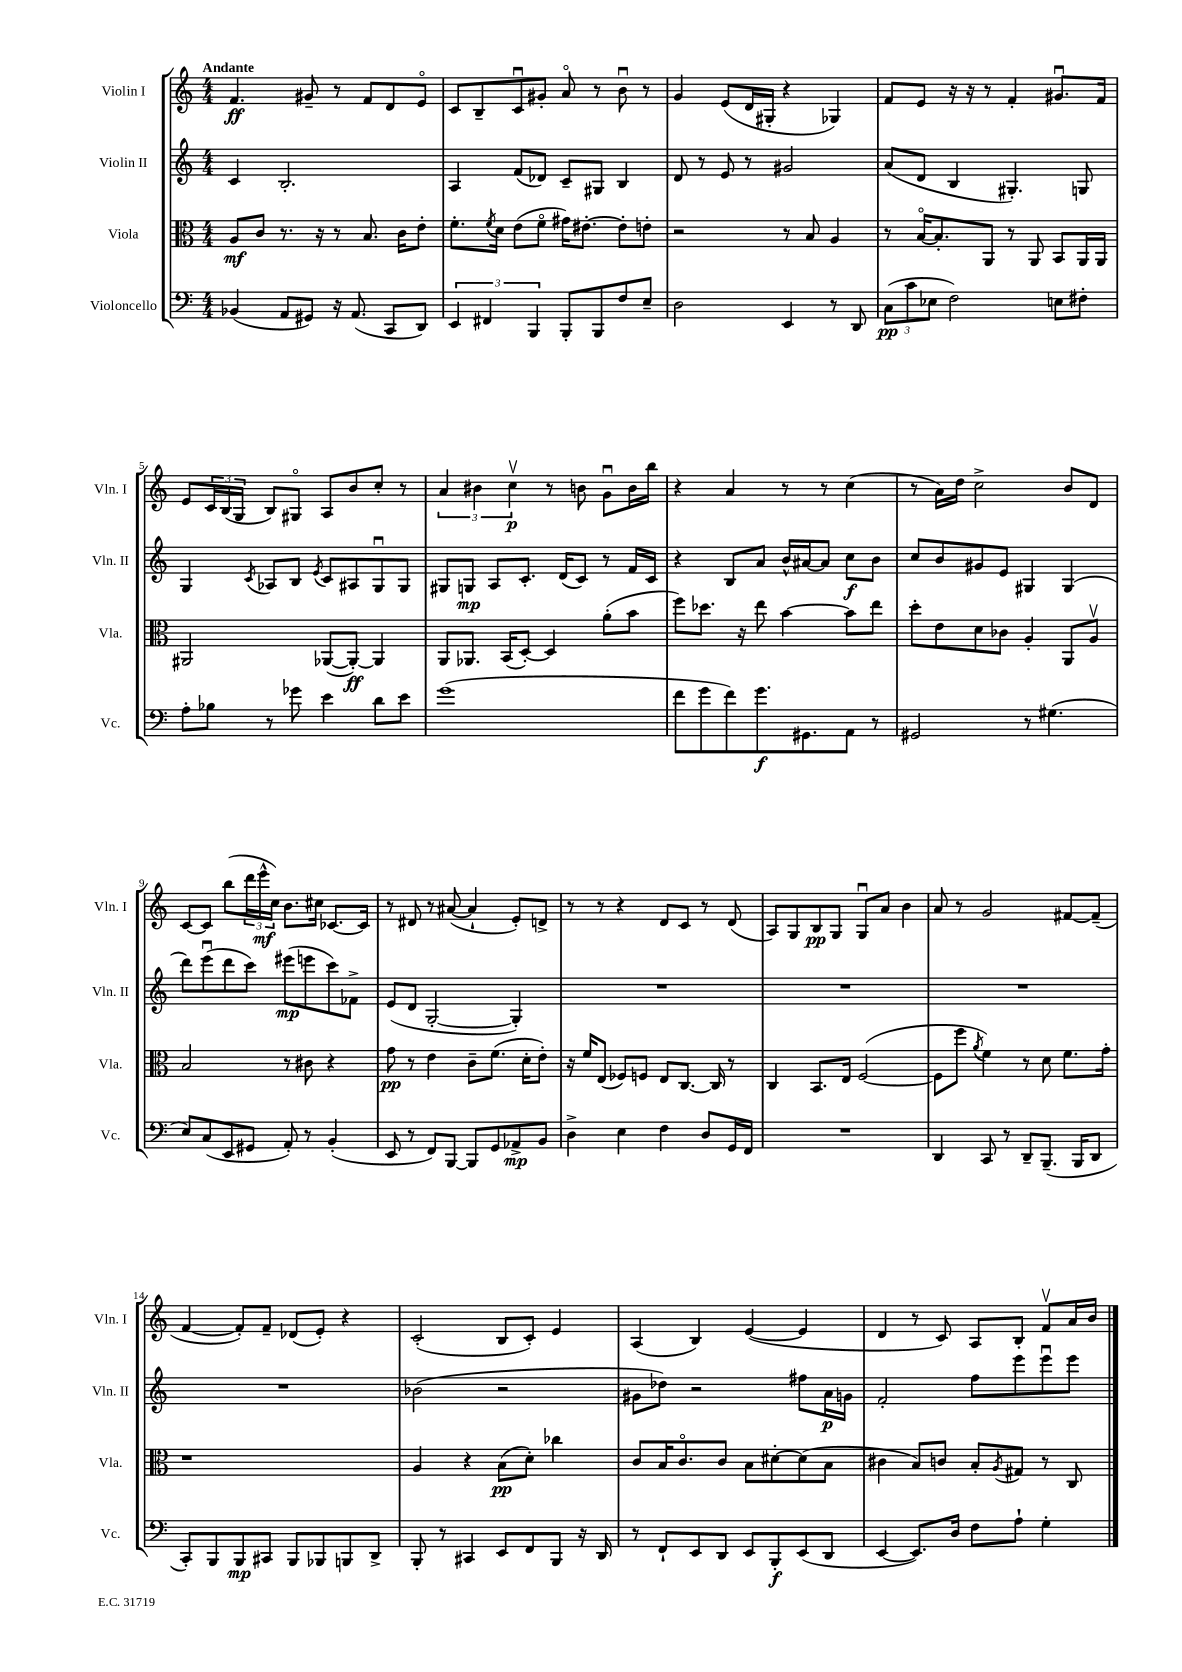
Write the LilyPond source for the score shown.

<<
\new StaffGroup <<
\new Staff = "s0" \with { instrumentName = "Violin I" shortInstrumentName = "Vln. I" } {
    \clef treble \key c \major \numericTimeSignature \time 4/4 \tempo "Andante"
    f'4.\ff gis'8-- r8 f'8 d'8 e'8\flageolet |
    c'8 b8-- c'8\downbow gis'8-. a'8\flageolet r8 b'8\downbow r8 |
    g'4 e'8( d'16 gis16-. r4 ges4) |
    f'8 e'8 r16 r16 r8 f'4-. gis'8.\downbow f'16 |
    e'8 \tuplet 3/2 { c'16 b16( g16 } b8) gis8\flageolet a8 b'8 c''8-. r8 |
    \tuplet 3/2 { a'4 bis'4 c''4\upbow\p } r8 b'8 g'8\downbow b'16 b''16 |
    r4 a'4 r8 r8 c''4( |
    r8 a'16) d''16 c''2-> b'8 d'8 |
    c'8~ c'8 b''8( \tuplet 3/2 { d'''16 e'''16-^\mf c''16) } b'8. cis''16 ces'8.~ ces'16 |
    r8 dis'8 r8 ais'8~( ais'4-! e'8-.) d'8-> |
    r8 r8 r4 d'8 c'8 r8 d'8( |
    a8) g8 b8\pp g8 g8\downbow a'8 b'4 |
    a'8 r8 g'2 fis'8~ fis'8--( |
    f'4~ f'8-.) f'8-- des'8( e'8-.) r4 |
    c'2-.( b8 c'8-.) e'4 |
    a4( b4) e'4~( e'4 |
    d'4 r8 c'8) a8 b8-. f'8\upbow a'16 b'16 \bar "|." |
}
\new Staff = "s1" \with { instrumentName = "Violin II" shortInstrumentName = "Vln. II" } {
    \clef treble \key c \major \numericTimeSignature \time 4/4
    c'4 b2.-. |
    a4 f'8( des'8) c'8-- gis8 b4 |
    d'8 r8 e'8 r8 gis'2 |
    a'8( d'8 b4 gis4.-.) g8 |
    g4 \acciaccatura { c'8 } aes8 b8 \acciaccatura { e'8 } c'8 ais8 g8\downbow g8 |
    gis8 g8\mp a8 c'8.-. d'16( c'8) r8 f'16 c'16 |
    r4 b8 a'8 b'16-^ ais'16~ ais'8 c''8\f b'8 |
    c''8 b'8 gis'8 e'8 gis4 gis4( |
    d'''8) e'''8\downbow( d'''8 c'''8) eis'''8\mp( e'''8 c'''8) fes'8-> |
    e'8( d'8 g2~-. g4-.) |
    R1 |
    R1 |
    R1 |
    R1 |
    bes'2( r2 |
    gis'8 des''8) r2 fis''8 a'16\p g'16 |
    f'2-. f''8 e'''8 e'''8\downbow e'''8 \bar "|." |
}
\new Staff = "s2" \with { instrumentName = "Viola" shortInstrumentName = "Vla." } {
    \clef alto \key c \major \numericTimeSignature \time 4/4
    a8\mf c'8 r8. r16 r8 b8. c'16 e'8-. |
    f'8.-. \acciaccatura { f'8 } d'16 e'8( f'8\flageolet gis'16) eis'8.~-. eis'8-. e'8-. |
    r2 r8 b8 a4 |
    r8 b16~\flageolet b8.-. a,8 r8 a,8 b,8 a,16 a,16 |
    ais,2 aes,8~( aes,8~-.\ff) aes,4 |
    a,8 aes,8. b,16( d8~-.) d4 a'8-.( b'8 |
    f''8) des''8. r16 e''8 b'4~ b'8 e''8 |
    d''8-. e'8 d'8 ces'8 a4-. a,8 a8\upbow |
    b2 r8 cis'8 r4 |
    g'8\pp r8 e'4 c'8-- f'8.( d'16-. e'8-.) |
    r16 f'16 e8( fes8) f8 e8 c8.~ c16 r8 |
    c4 b,8. e16 f2~( |
    f8 f''8 \acciaccatura { a'8 } f'4) r8 d'8 f'8. g'16-. |
    r1 |
    a4 r4 b8\pp( d'8-.) ces''4 |
    c'8 b16 c'8.\flageolet c'8 b8 dis'8~-. dis'8( b8 |
    cis'4 b8) c'8 b8-. \acciaccatura { a8 } gis8 r8 c8 \bar "|." |
}
\new Staff = "s3" \with { instrumentName = "Violoncello" shortInstrumentName = "Vc." } {
    \clef bass \key c \major \numericTimeSignature \time 4/4
    bes,4( a,8 gis,8) r16 a,8.( c,8 d,8) |
    \tuplet 3/2 { e,4 fis,4 b,,4 } b,,8-. b,,8 f8 e8-- |
    d2 e,4 r8 d,8 |
    \tuplet 3/2 { c8\pp( c'8 ees8 } f2) e8 fis8-. |
    a8-. bes8 r8 ges'8 e'4 d'8 e'8 |
    g'1( |
    f'8 g'8 f'8) g'8.\f gis,8. a,8 r8 |
    gis,2 r8 gis4.( |
    e8) c8( e,8 gis,8 a,8-.) r8 b,4-.( |
    e,8 r8 f,8) b,,8~ b,,8 g,8 aes,8->\mp b,8 |
    d4-> e4 f4 d8 g,16 f,16 |
    R1 |
    d,4 c,8 r8 d,8-- b,,8.--( b,,16 d,8 |
    c,8-.) b,,8 b,,8\mp cis,8 b,,8 bes,,8 b,,8 d,8-> |
    b,,8-. r8 cis,4 e,8 f,8 b,,8 r16 d,16 |
    r8 f,8-! e,8 d,8 e,8 b,,8-.\f e,8( d,8 |
    e,4~ e,8.) d16 f8 a8-! g4-. \bar "|." |
}
>>
>>
